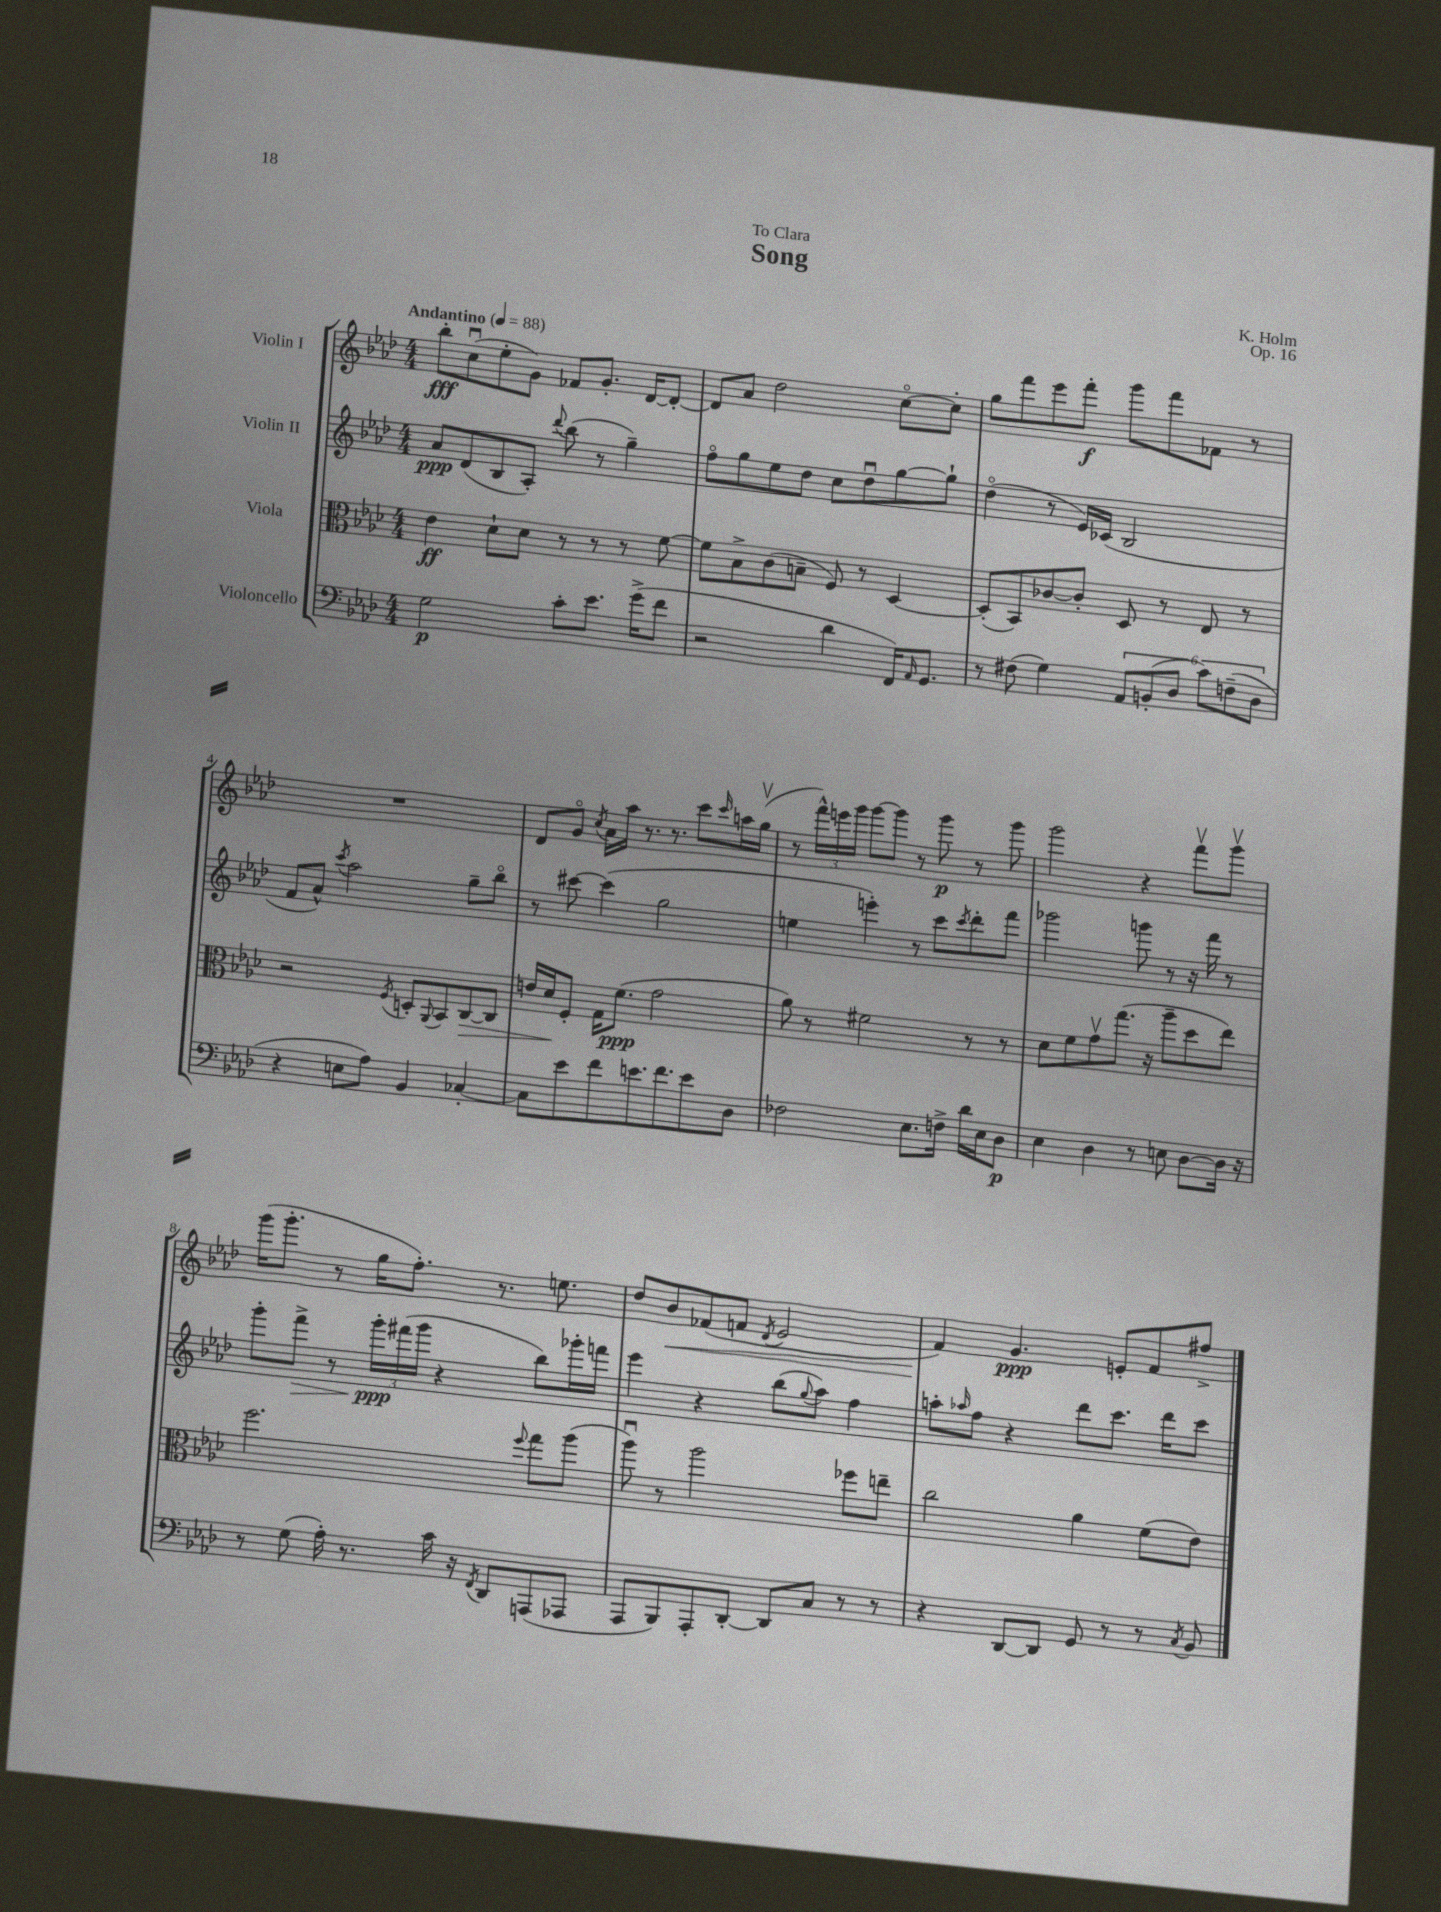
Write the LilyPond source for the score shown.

\header { title = "Song" composer = "K. Holm" dedication = "To Clara" opus = "Op. 16" }
<<
\new StaffGroup <<
\new Staff = "s0" \with { instrumentName = "Violin I" } {
    \clef treble \key aes \major \numericTimeSignature \time 4/4 \tempo "Andantino" 4 = 88
    bes''8-.\fff c''8\downbow( ees''8-. g'8) fes'8 g'8.-. des'16~ des'8~-. |
    des'8 aes'8 des''2 c''8~\flageolet c''8-. |
    g''8 f'''8 ees'''8 f'''8-.\f g'''8 f'''8 fes'8 r8 |
    R1 |
    des'8 g'8\flageolet \acciaccatura { c''8 } aes'16 aes''16 r8. r8. c'''8 \grace { c'''16 } a''16 g''16\upbow( |
    r8 \tuplet 3/2 { f'''16-^) e'''16 g'''16 } g'''8~ g'''8 r8 g'''8\p r8 g'''8 |
    g'''2 r4 f'''8\upbow g'''8\upbow |
    g'''16( g'''8.-. r8 g''16 f''8.-.) r8. e''8. |
    des''8 bes'8\< fes'8( f'8 \acciaccatura { des'8 } ees'2 |
    f'4\!) g'4.\ppp e'8-. f'8 fis''8-> \bar "|." |
}
\new Staff = "s1" \with { instrumentName = "Violin II" } {
    \clef treble \key aes \major \numericTimeSignature \time 4/4
    aes'8\ppp des'8( bes8 aes8-.) \appoggiatura { des'''8 } bes''8( r8 g''4--) |
    f''8\flageolet g''8 ees''8 des''8 c''8 des''8\downbow g''8~ g''8-! |
    des''4\flageolet( r8 ees'16) ces'16( bes2 |
    f'8 aes'8-^) \acciaccatura { c'''8 } aes''2 g''8-- bes''8\flageolet |
    r8 cis'''8~ cis'''4( g''2 |
    e''4 e'''4-.) r8 c'''8 \acciaccatura { c'''8 } des'''8-. f'''8 |
    ges'''2 g'''8 r8 r16 f'''16 r8 |
    g'''8-. f'''8->\> r8 \tuplet 3/2 { g'''16-.\ppp\! fis'''16( g'''16 } r4 bes''8) ges'''16-. f'''16 |
    ees'''4 r4 bes''8( \appoggiatura { g''8 } aes''8) f''4 |
    a''8-. \grace { aes''16 } f''8 r4 des'''8 c'''8. des'''16 c'''8 \bar "|." |
}
\new Staff = "s2" \with { instrumentName = "Viola" } {
    \clef alto \key aes \major \numericTimeSignature \time 4/4
    ees'4\ff des'8-! des'8 r8 r8 r8 f'8~ |
    f'8 bes8-> c'8( b8-- f8) r8 des4~ |
    des8-.( bes,8) ces'8~ ces'8-. des8 r8 ees8 r8 |
    r2 \acciaccatura { f8 } d8-. \appoggiatura { aes,8 } bes,8 c8~\> c8 |
    e'16 des'16\! f8-. g16 f'8.\ppp( g'2 |
    aes'8) r8 fis'2 r8 r8 |
    des'8 f'8 g'8\upbow g''8.( r16 aes''8-- des''8 ees''8) |
    f''2. \appoggiatura { f''8 } g''8 aes''8( |
    aes''8\downbow) r8 aes''2 fes''8 e''8-- |
    c''2 aes'4 f'8( ees'8) \bar "|." |
}
\new Staff = "s3" \with { instrumentName = "Violoncello" } {
    \clef bass \key aes \major \numericTimeSignature \time 4/4
    g2\p c'8-. ees'8. g'16->( f'8 |
    r2 des'4 f,16) \grace { aes,16 } g,8. |
    r8 fis8( g4) \tuplet 6/4 { aes,8 b,8-.( des8 c'8) f8--( des8 } |
    r4 e8 aes8) bes,4 ces4~-. |
    ces8 ees'8 f'8 e'8. f'8. e'8 des8 |
    fes2 ees8. f16-> des'16 ees16 des8\p |
    ees4 des4 r8 e8 des8~ des16 r16 |
    r8 g8( aes16-.) r8. c'16 r16 \acciaccatura { f,8 } des,8 a,,8( aes,,8 |
    aes,,8 bes,,8) aes,,8-. des,8~-. des,8 c8 r8 r8 |
    r4 des,8~ des,8 g,8 r8 r8 \acciaccatura { c8 } bes,8 \bar "|." |
}
>>
>>
